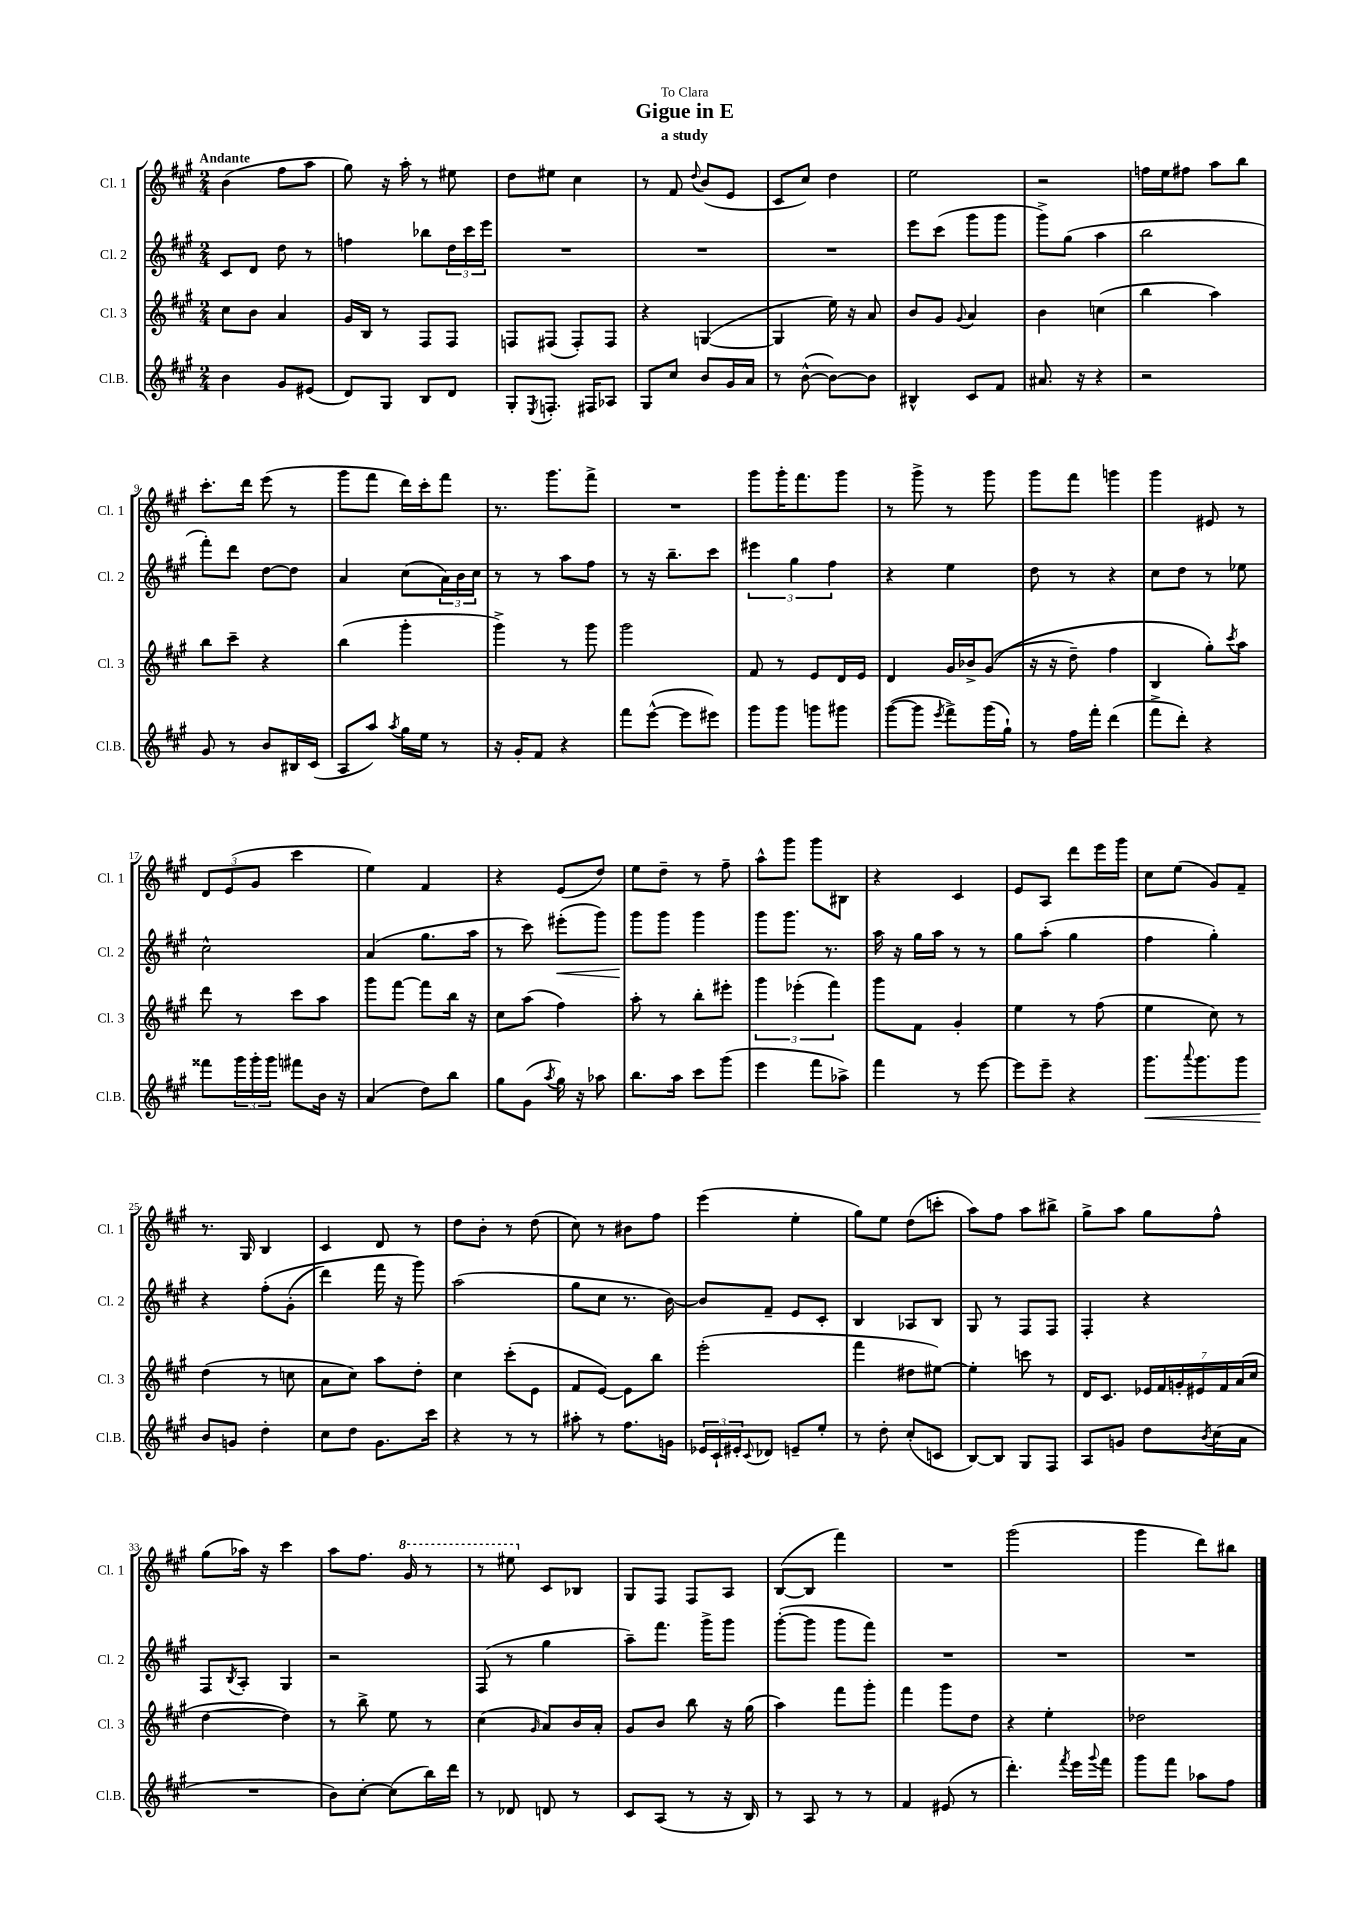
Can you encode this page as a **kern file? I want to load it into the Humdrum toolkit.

**kern	**dynam	**kern	**kern	**dynam	**kern
*part4	*part4	*part3	*part2	*part2	*part1
*staff4	*staff4	*staff3	*staff2	*staff2	*staff1
*I"Cl.B.	*	*I"Cl. 3	*I"Cl. 2	*	*I"Cl. 1
*I'Cl.B.	*	*I'Cl. 3	*I'Cl. 2	*	*I'Cl. 1
*clefG2	*	*clefG2	*clefG2	*	*clefG2
*k[f#c#g#]	*	*k[f#c#g#]	*k[f#c#g#]	*	*k[f#c#g#]
*M2/4	*	*M2/4	*M2/4	*	*M2/4
=1	=1	=1	=1	=1	=1
!	!	!	!	!	!LO:TX:a:B:t=Andante
4b\	.	8cc#\L	8c#/L	.	(4b\
.	.	8b\J	8d/J	.	.
8g#/L	.	4a/	8dd\	.	8ff#\L
(8e#X/J	.	.	8r	.	8aa\J
=2	=2	=2	=2	=2	=2
8d/L)	.	16g#/LL	4ffn\	.	8gg#\)
.	.	16B/JJ	.	.	.
8G#/J	.	8r	.	.	16r
.	.	.	.	.	16aa'\
8B/L	.	8F#/L	8bb-X\L	.	8r
8d/J	.	8F#/J	24dd\L	.	8ee#X\
.	.	.	24ccc#\	.	.
.	.	.	24eee\JJ	.	.
=3	=3	=3	=3	=3	=3
8G#'/L	.	8Fn/L	2r	.	8dd\L
8qE/	.	.	.	.	.
8.Fn'/J	.	(8F#X/J	.	.	8ee#X\J
.	.	8F#'/L)	.	.	4cc#\
16F#X/KL	.	.	.	.	.
8A-X/J	.	8F#/J	.	.	.
=4	=4	=4	=4	=4	=4
8G#/L	.	4r	2r	.	8r
8cc#/J	.	.	.	.	8f#/
.	.	.	.	.	8qqdd/
8b/L	.	([4Gn/	.	.	(8b/L
16g#/L	.	.	.	.	8e/J
16a/JJ	.	.	.	.	.
=5	=5	=5	=5	=5	=5
8r	.	4G/]	2r	.	8c#/L
([8b^^\	.	.	.	.	8cc#/J)
8b\L_)	.	16ee\)	.	.	4dd\
.	.	16r	.	.	.
8b\J]	.	8a/	.	.	.
=6	=6	=6	=6	=6	=6
4B#X^^/	.	8b/L	8eee\L	.	2ee\
.	.	8g#/J	(8ccc#\J	.	.
.	.	8qqg#/	.	.	.
8c#/L	.	4a/	8ggg#\L	.	.
8f#/J	.	.	8ggg#\J	.	.
=7	=7	=7	=7	=7	=7
8.a#X/	.	4b\	8ggg#^\L)	.	2r
.	.	.	(8gg#\J	.	.
16r	.	.	.	.	.
4r	.	(4ccn\	4aa\	.	.
=8	=8	=8	=8	=8	=8
2r	.	4bb\	2bb\	.	16ffn\LL
.	.	.	.	.	16ee\J
.	.	.	.	.	8ff#X\J
.	.	4aa\)	.	.	8aa\L
.	.	.	.	.	8bb\J
!!LO:LB:g=z
=9	=9	=9	=9	=9	=9
8g#/	.	8bb\L	8fff#'\L)	.	8.ccc#'\L
8r	.	8ccc#~\J	8ddd\J	.	.
.	.	.	.	.	16ddd\Jk
8b/L	.	4r	[8dd\L	.	(8eee\
16B#X/L	.	.	8dd\J]	.	8r
(16c#/JJ	.	.	.	.	.
=10	=10	=10	=10	=10	=10
8A/L	.	(4bb\	4a/	.	8ggg#\L
8aa/J)	.	.	.	.	8fff#\J
8qaa/	.	.	.	.	.
16gg#\LL	.	4ggg#'\	(8cc#\L	.	16ddd\LL)
16ee\JJ	.	.	.	.	16ccc#'\J
8r	.	.	24a\L)	.	8fff#\J
.	.	.	24b\	.	.
.	.	.	24cc#\JJ	.	.
=11	=11	=11	=11	=11	=11
16r	.	4ggg#^\)	8r	.	8.r
16g#'/KL	.	.	.	.	.
8f#/J	.	.	8r	.	.
.	.	.	.	.	8.ggg#\L
4r	.	8r	8aa\L	.	.
.	.	8ggg#\	8ff#\J	.	8fff#^\J
=12	=12	=12	=12	=12	=12
8fff#\L	.	2ggg#\	8r	.	2r
([8eee^^\J	.	.	16r	.	.
.	.	.	8.bb~\L	.	.
8eee\L]	.	.	.	.	.
8eee#X\J)	.	.	8ccc#\J	.	.
=13	=13	=13	=13	=13	=13
8ggg#\L	.	8f#/	6eee#X\	.	8ggg#\L
8ggg#\J	.	8r	.	.	16ggg#'\K
.	.	.	6gg#\	.	.
.	.	.	.	.	8.fff#\
8gggn\L	.	8e/L	.	.	.
.	.	.	6ff#\	.	.
8ggg#X\J	.	16d/L	.	.	8ggg#\J
.	.	16e/JJ	.	.	.
=14	=14	=14	=14	=14	=14
([8ggg#\L	.	4d/	4r	.	8r
8ggg#\J]	.	.	.	.	8ggg#^\
8qeee/	.	.	.	.	.
8fff#^\L)	.	16g#/LL	4ee\	.	8r
.	.	16b-X^/J	.	.	.
(16ggg#\L	.	((8g#/J	.	.	8ggg#\
16gg#`\JJ)	.	.	.	.	.
=15	=15	=15	=15	=15	=15
8r	.	16r	8dd\	.	8ggg#\L
.	.	16r	.	.	.
16ff#\LL	.	8dd~\)	8r	.	8fff#\J
16fff#'\JJ	.	.	.	.	.
(4ddd\	.	4ff#\	4r	.	4gggn\
=16	=16	=16	=16	=16	=16
8fff#^\L	.	4B/	8cc#\L	.	4ggg#\
8ddd'\J)	.	.	8dd\J	.	.
4r	.	8gg#'\L)	8r	.	8e#X/
.	.	8qccc#/	.	.	.
.	.	8aa\J	8ee-X\	.	8r
!!LO:LB:g=z
=17	=17	=17	=17	=17	=17
8fff##X\L	.	8ddd\	2cc#^^\	.	12d/L
.	.	.	.	.	(12e/
24ggg#\L	.	8r	.	.	.
24ggg#'\	.	.	.	.	12g#/J
24ggg#\JJ	.	.	.	.	.
8fff#X\L	.	8ccc#\L	.	.	4ccc#\
16b\Jk	.	8aa\J	.	.	.
16r	.	.	.	.	.
=18	=18	=18	=18	=18	=18
(4a/	.	8ggg#\L	(4a/	.	4ee\)
.	.	[8fff#\J	.	.	.
8dd\L)	.	8fff#\L]	8.gg#\L	.	4f#/
8bb\J	.	16bb\Jk	.	.	.
.	.	16r	16aa\Jk	.	.
=19	=19	=19	=19	=19	=19
8gg#\L	.	8cc#\L	8r	.	4r
(8g#\J	.	(8aa\J	8ccc#\)	.	.
8qaa/	.	.	.	.	.
!	!	!	!	!LO:HP:b	!
16gg#\)	.	4ff#\)	(8eee#X'\L	<	(8e/L
16r	.	.	.	.	.
8aa-X\	.	.	8ggg#\J)	.	8dd/J)
=20	=20	=20	=20	=20	=20
8.bb\L	.	8aa'\	8ggg#\L	.	8ee\L
.	.	8r	8ggg#\J	[	8dd~\J
16aa\Jk	.	.	.	.	.
8ccc#\L	.	8bb'\L	4ggg#\	.	8r
(8ggg#\J	.	8eee#X'\J	.	.	8ff#~\
=21	=21	=21	=21	=21	=21
4eee\	.	6ggg#\	8ggg#\L	.	8aa^^\L
.	.	.	8.ggg#\J	.	8ggg#\J
.	.	(6eee-X'\	.	.	.
8fff#\L	.	.	.	.	8ggg#\L
.	.	.	8.r	.	.
.	.	6fff#\)	.	.	.
8aa-X^\J)	.	.	.	.	8B#X\J
=22	=22	=22	=22	=22	=22
4fff#\	.	8ggg#\L	16aa\	.	4r
.	.	.	16r	.	.
.	.	8f#\J	16gg#\LL	.	.
.	.	.	16aa\JJ	.	.
8r	.	4g#'/	8r	.	4c#/
[8eee\	.	.	8r	.	.
=23	=23	=23	=23	=23	=23
8eee\L]	.	4ee\	8gg#\L	.	8e/L
8eee~\J	.	.	(8aa'\J	.	8A/J
4r	.	8r	4gg#\	.	8ddd\L
.	.	(8ff#\	.	.	16eee\L
.	.	.	.	.	16ggg#\JJ
=24	=24	=24	=24	=24	=24
!	!LO:HP:b	!	!	!	!
8.ggg#\L	<	4ee\	4ff#\	.	8cc#\L
.	.	.	.	.	(8ee\J
8qqaaa/	.	.	.	.	.
8.ggg#\	.	.	.	.	.
.	.	8cc#\)	4gg#'\)	.	8g#/L)
8ggg#\J	.	8r	.	.	8f#~/J
!!LO:LB:g=z
=25	=25	=25	=25	=25	=25
8b/L	.	(4dd\	4r	.	8.r
8gn/J	[	.	.	.	.
.	.	.	.	.	16G#/
4dd'\	.	8r	(8ff#'\L	.	4B/
.	.	8ccn\	(8g#'\J	.	.
=26	=26	=26	=26	=26	=26
8cc#\L	.	8a\L	4ddd\)	.	4c#/
8dd\J	.	8cc#\J)	.	.	.
8.g#\L	.	8aa\L	16fff#\	.	8d/
.	.	.	16r	.	.
.	.	8dd'\J	8ggg#\)	.	8r
16ccc#\Jk	.	.	.	.	.
=27	=27	=27	=27	=27	=27
4r	.	4cc#\	(2aa\	.	8dd\L
.	.	.	.	.	8b'\J
8r	.	(8ccc#'\L	.	.	8r
8r	.	8e\J	.	.	(8dd\
=28	=28	=28	=28	=28	=28
8aa#X'\	.	8f#/L	8gg#\L	.	8cc#\)
8r	.	[8e/J)	8cc#\J	.	8r
8.ff#\L	.	8e\L]	8.r	.	8b#X\L
.	.	8bb\J	.	.	8ff#\J
16gn\Jk	.	.	[16b\)	.	.
=29	=29	=29	=29	=29	=29
24e-X/LL	.	(2eee'\	8b/L]	.	(4eee\
24c#`/	.	.	.	.	.
24e#X'/J	.	.	.	.	.
8qqc#/	.	.	.	.	.
8d-X/J	.	.	8f#~/J	.	.
8en~/L	.	.	8e/L	.	4ee'\
8ee'/J	.	.	8c#'/J	.	.
=30	=30	=30	=30	=30	=30
8r	.	4fff#\	4B/	.	8gg#\L)
8dd'\	.	.	.	.	8ee\J
(8cc#'/L	.	8dd#X\L	8A-X/L	.	(8dd\L
8cn/J	.	[8ee#X\J)	8B/J	.	8cccn'\J
=31	=31	=31	=31	=31	=31
[8B/L)	.	4ee#'\]	8G#/	.	8aa\L)
8B/J]	.	.	8r	.	8ff#\J
8G#/L	.	8cccn\	8F#/L	.	8aa\L
8F#/J	.	8r	8F#/J	.	8bb#X^\J
=32	=32	=32	=32	=32	=32
8A/L	.	16d/KL	4F#'/	.	8gg#^\L
.	.	8.c#/J	.	.	.
8gn/J	.	.	.	.	8aa\J
8dd\L	.	28e-X/LL	4r	.	8gg#\L
.	.	28f#/	.	.	.
.	.	28gn'/	.	.	.
.	.	28e#X/	.	.	.
8qb/	.	.	.	.	.
(16cc#\L	.	.	.	.	8ff#^^\J
.	.	28f#/	.	.	.
.	.	(28a/	.	.	.
16a\JJ	.	.	.	.	.
.	.	28cc#/JJ	.	.	.
!!LO:LB:g=z
=33	=33	=33	=33	=33	=33
2r	.	[4dd\	8F#/L	.	(8gg#\L
.	.	.	8qB/	.	.
.	.	.	8A'/J	.	16aa-X\Jk)
.	.	.	.	.	16r
.	.	4dd\])	4G#/	.	4ccc#\
=34	=34	=34	=34	=34	=34
8b\L)	.	8r	2r	.	8aa\L
[8cc#'\J	.	8bb^\	.	.	8.ff#\J
(8cc#\L]	.	8ee\	.	.	.
*	*	*	*	*	*8va
.	.	.	.	.	16gg#/
16bb\L)	.	8r	.	.	8r
16ddd\JJ	.	.	.	.	.
=35	=35	=35	=35	=35	=35
8r	.	(4cc#\	(8F#/	.	8r
8d-X/	.	.	8r	.	8eee#X\
.	.	16qqg#/	.	.	.
*	*	*	*	*	*X8va
8dn/	.	8a/L)	4gg#\	.	8c#/L
8r	.	16b/L	.	.	8B-X/J
.	.	16a'/JJ	.	.	.
=36	=36	=36	=36	=36	=36
8c#/L	.	8g#/L	8aa~\L)	.	8G#/L
(8A/J	.	8b/J	8.fff#\J	.	8F#/J
8r	.	8bb\	.	.	8F#/L
.	.	.	16ggg#^\KL	.	.
16r	.	16r	8ggg#\J	.	8A/J
16B/)	.	(16gg#\	.	.	.
=37	=37	=37	=37	=37	=37
8r	.	4aa\)	([8ggg#'\L	.	([8B/L
8A/	.	.	8ggg#\J]	.	8B/J]
8r	.	8fff#\L	8ggg#\L	.	4fff#\)
8r	.	8ggg#'\J	8fff#\J)	.	.
=38	=38	=38	=38	=38	=38
4f#/	.	4fff#\	2r	.	2r
(8e#X/	.	8ggg#\L	.	.	.
8r	.	8dd\J	.	.	.
=39	=39	=39	=39	=39	=39
4.ddd'\)	.	4r	2r	.	(2ggg#\
.	.	4ee'\	.	.	.
8qfff#/	.	.	.	.	.
16eee\LL	.	.	.	.	.
8qqggg#/	.	.	.	.	.
16fff#\JJ	.	.	.	.	.
=40	=40	=40	=40	=40	=40
8ggg#\L	.	2dd-X\	2r	.	4ggg#\
8fff#\J	.	.	.	.	.
8aa-X\L	.	.	.	.	8ddd\L)
8ff#\J	.	.	.	.	8bb#X\J
==	==	==	==	==	==
*-	*-	*-	*-	*-	*-
